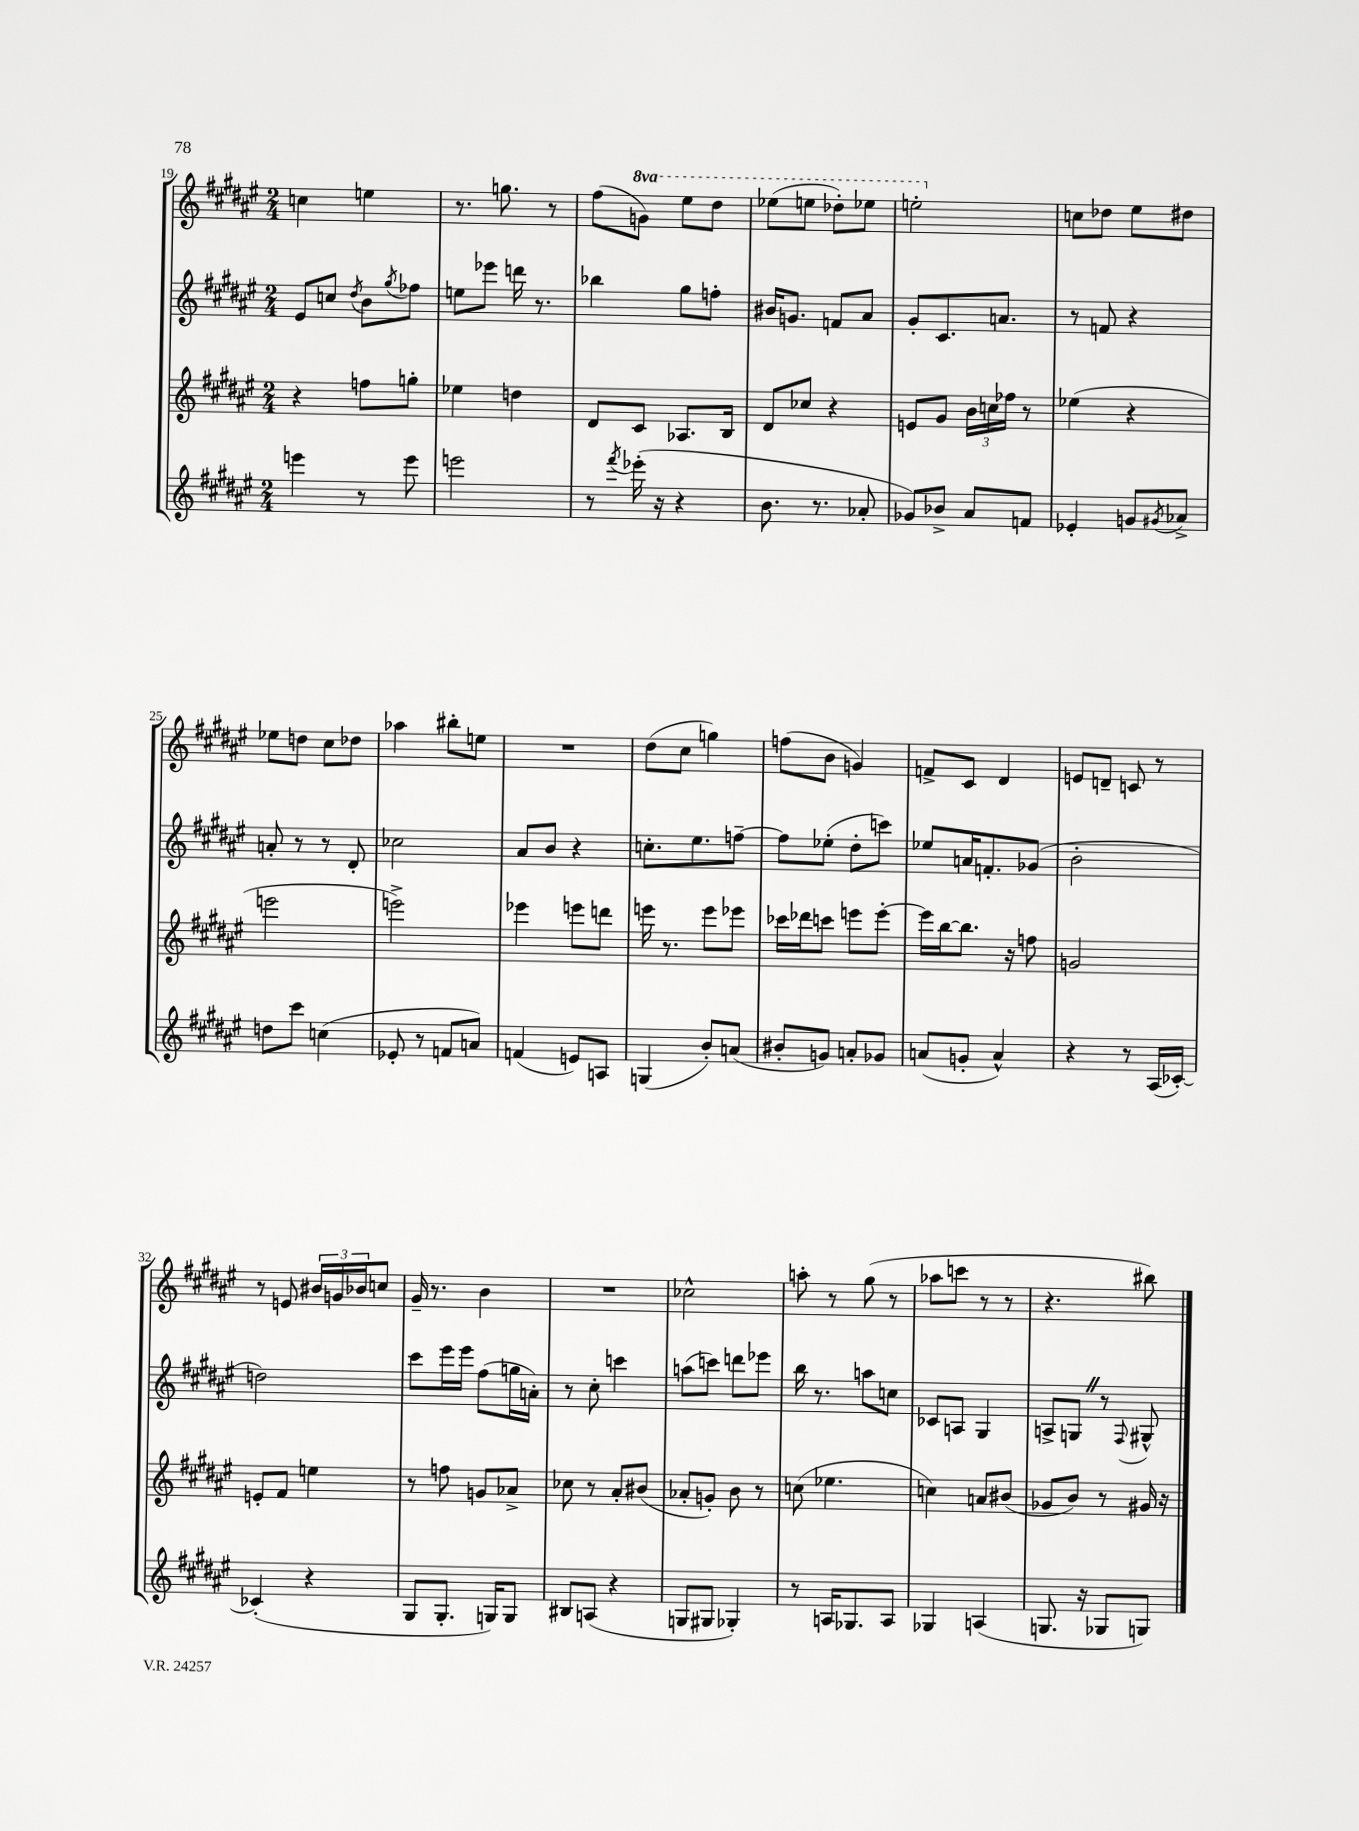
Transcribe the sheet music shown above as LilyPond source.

<<
\new StaffGroup <<
\new Staff = "s0" {
    \clef treble \key fis \major \numericTimeSignature \time 2/4 \set Staff.ottavationMarkups = #ottavation-simple-ordinals
    c''4 e''4 |
    r8. g''8. r8 |
    fis''8( \ottava #1 g''8) eis'''8 dis'''8 |
    ees'''8( e'''8 des'''8-.) ees'''8 |
    e'''2-. \ottava #0 |
    c''8 des''8 eis''8 dis''8 |
    ees''8 d''8 cis''8 des''8 |
    aes''4 bis''8-. e''8 |
    R2 |
    dis''8( cis''8 g''4) |
    f''8( b'8 g'4) |
    f'8-> cis'8 dis'4 |
    e'8 d'8-- c'8 r8 |
    r8 e'8 \tuplet 3/2 { bis'16 g'16 bes'16 } c''8 |
    gis'16-- r8. b'4 |
    R2 |
    ces''2-^ |
    a''8-. r8 gis''8( r8 |
    aes''8 c'''8 r8 r8 |
    r4. bis''8) \bar "|." |
}
\new Staff = "s1" {
    \clef treble \key fis \major \numericTimeSignature \time 2/4
    eis'8 c''8 \acciaccatura { dis''8 } b'8 \acciaccatura { gis''8 } fes''8 |
    e''8 ees'''8 d'''16 r8. |
    bes''4 gis''8 f''8-. |
    bis'16 g'8. f'8 ais'8 |
    gis'8-. cis'8. a'8. |
    r8 f'8 r4 |
    a'8-. r8 r8 dis'8-. |
    ces''2 |
    ais'8 b'8 r4 |
    c''8.-. eis''8. f''8~-- |
    f''8 ees''8-.( dis''8-. c'''8) |
    ees''8 a'16 f'8.-. ges'8( |
    b'2-. |
    d''2) |
    cis'''8 eis'''16 eis'''16 fis''8( g''16 a'16-.) |
    r8 cis''8-. c'''4 |
    a''8( c'''8) d'''8 ees'''8 |
    b''16 r8. a''8 c''8 |
    ces'8 a8 gis4 |
    a8-> g8 \once \override BreathingSign.text = \markup { \musicglyph "scripts.caesura.straight" } \breathe r8 \appoggiatura { fis8 } gis8-^ \bar "|." |
}
\new Staff = "s2" {
    \clef treble \key fis \major \numericTimeSignature \time 2/4
    r4 f''8 g''8-. |
    ees''4 d''4 |
    dis'8 cis'8 aes8. b16 |
    dis'8 ces''8 r4 |
    e'8 gis'8 \tuplet 3/2 { b'16 c''16 fes''16 } r8 |
    ees''4( r4 |
    e'''2 |
    e'''2->) |
    ees'''4 e'''8 d'''8 |
    e'''16 r8. e'''8 ees'''8 |
    ces'''16 des'''16 c'''8 e'''8 e'''8~-. |
    e'''16 b''16~ b''8. r16 f''8 |
    g'2 |
    e'8-. fis'8 e''4 |
    r8 f''8 g'8 aes'8-> |
    ces''8 r8 ais'8-. bis'8( |
    aes'8-. g'8-.) b'8 r8 |
    c''8( ees''4. |
    c''4) a'8 bis'8( |
    ges'8 b'8) r8 gis'16 r16 \bar "|." |
}
\new Staff = "s3" {
    \clef treble \key fis \major \numericTimeSignature \time 2/4
    e'''4 r8 e'''8 |
    e'''2 |
    r8 \acciaccatura { fis'''8 } ees'''16-.( r16 r4 |
    b'8. r8. aes'8-. |
    ges'8) bes'8-> ais'8 f'8 |
    ees'4-. g'8 \acciaccatura { gis'8 } aes'8-> |
    d''8 cis'''8 c''4( |
    ees'8-. r8 f'8 a'8) |
    f'4( e'8) a8 |
    g4( b'8-.) a'8( |
    bis'8-. g'8) a'8-. ges'8 |
    a'8( g'8-. a'4-^) |
    r4 r8 ais16( ces'16~-.) |
    ces'4-.( r4 |
    gis8 gis8.-. g16) g8 |
    bis8 a8( r4 |
    g8 gis8 ges4-.) |
    r8 a16 ges8. a8 |
    ges4 a4( |
    g8. r16 ges8 g8) \bar "|." |
}
>>
>>
\layout { \context { \Score currentBarNumber = #19 } }
